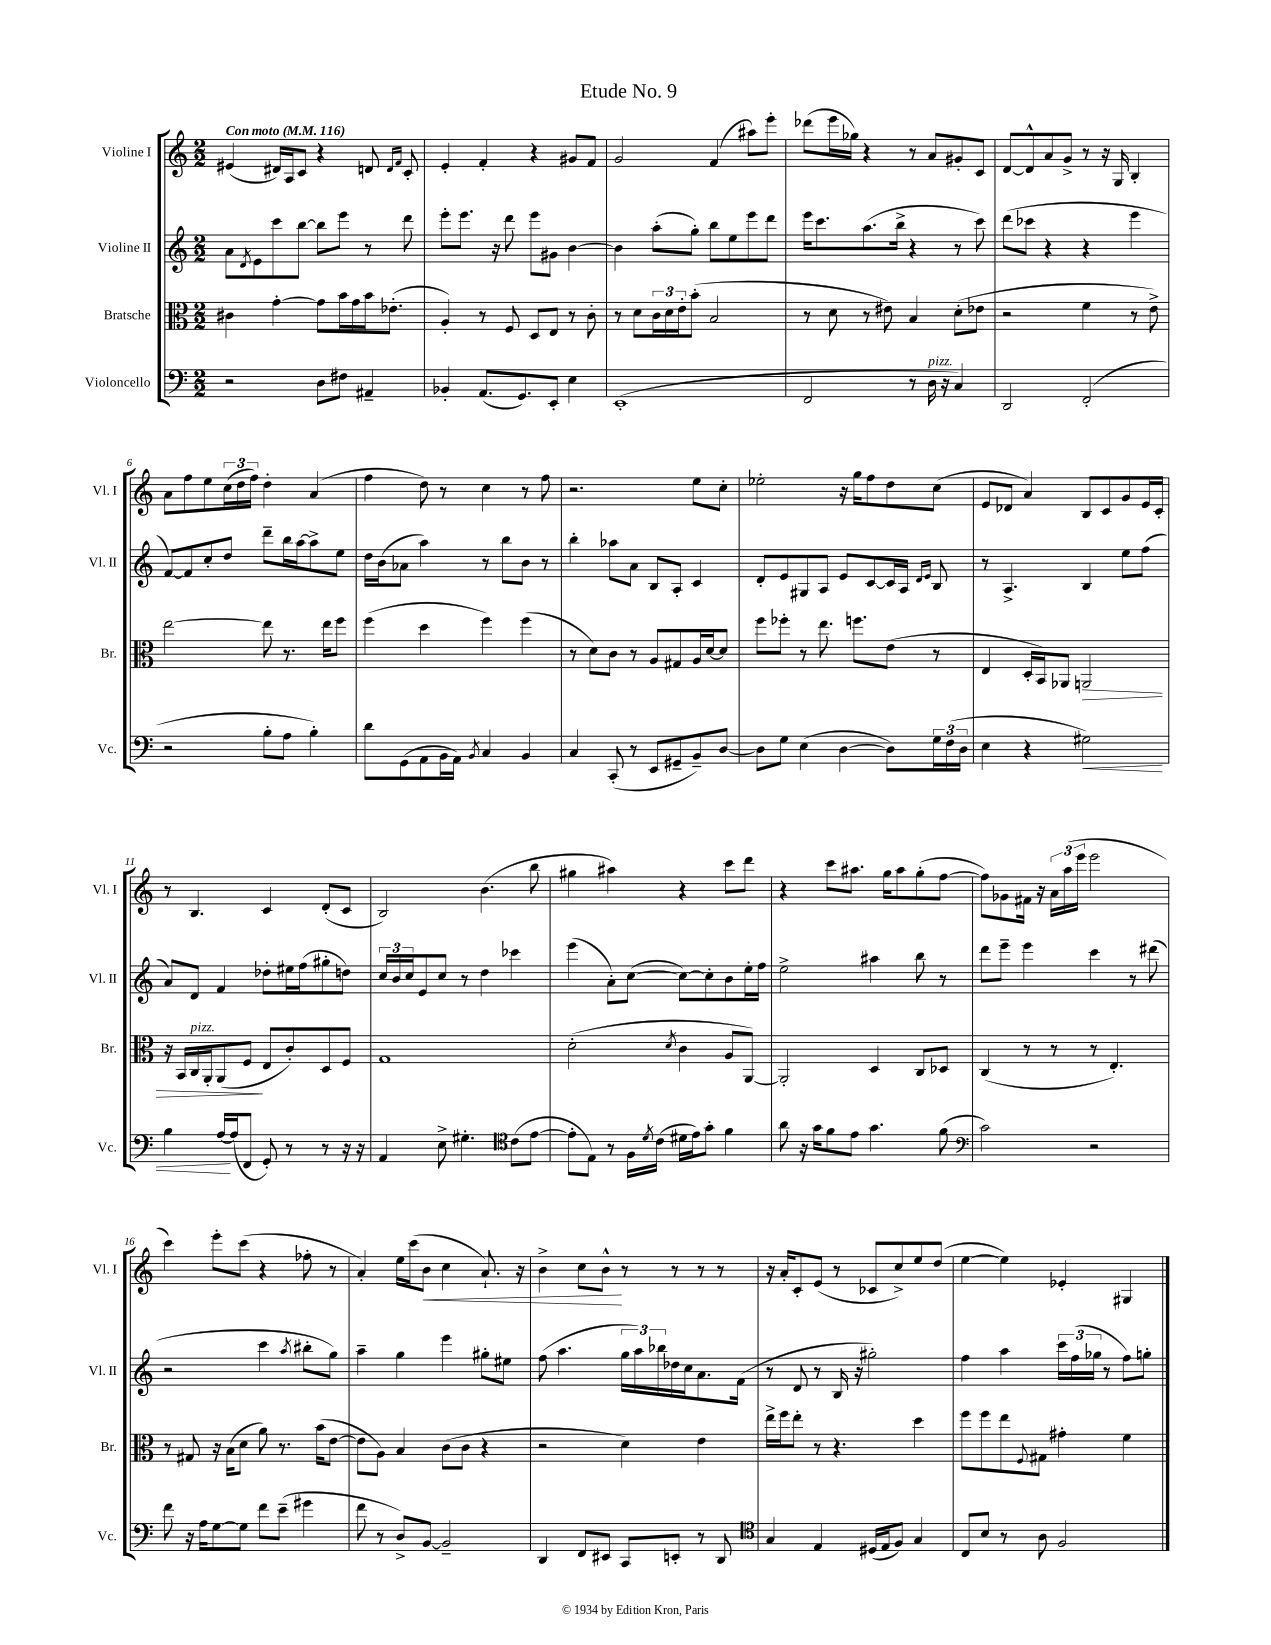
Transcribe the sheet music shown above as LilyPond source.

\header { title = "Etude No. 9" }
<<
\new StaffGroup <<
\new Staff = "s0" \with { instrumentName = "Violine I" shortInstrumentName = "Vl. I" } {
    \clef treble \key c \major \numericTimeSignature \time 2/2 \tempo "Con moto" 4 = 116
    eis'4( dis'16) a16 c'8 r4 d'8 \grace { d'16 f'16 } c'8-. |
    e'4-. f'4-. r4 gis'8 f'8 |
    g'2 f'4( ais''8) e'''8-. |
    des'''8( e'''16 ges''16) r4 r8 a'8 gis'8-. c'8 |
    d'8~ d'8-^ a'8 g'8-> r8 r16 g16 b4-. |
    a'8 f''8 e''8 \tuplet 3/2 { c''16( d''16 f''16) } d''4-. a'4( |
    f''4 d''8) r8 c''4 r8 f''8 |
    r2. e''8 c''8-. |
    ees''2-. r16 g''16 f''8 d''8 c''8( |
    e'8 des'8 a'4) b8 c'8 g'8 e'16 c'16-. |
    r8 b4. c'4 d'8-.( c'8 |
    b2) b'4.( b''8 |
    gis''4 ais''4) r4 c'''8 d'''8 |
    r4 c'''8 ais''8. g''16 ais''8 g''8-.( f''8~ |
    f''8) ges'8 fis'16 r16 \tuplet 3/2 { a'16 a''16( e'''16 } e'''2 |
    c'''4) e'''8-. c'''8( r4 fes''8-. r8 |
    a'4-.) e''16 c'''16( b'8\< c''4 a'8.-!) r16 |
    b'4-> c''8 b'8-^\! r8 r8 r8 r8 |
    r16 a'16-. c'8-. e'8( r8 ces'8 c''8->) e''8 d''8( |
    e''4~ e''4) ees'4-. gis4 \bar "|." |
}
\new Staff = "s1" \with { instrumentName = "Violine II" shortInstrumentName = "Vl. II" } {
    \clef treble \key c \major \numericTimeSignature \time 2/2
    a'8 \acciaccatura { d'8 } e'8 c'''8 b''8~ b''8 e'''8 r8 d'''8 |
    e'''8-. e'''8. r16 d'''8 e'''8 gis'8 b'4~ |
    b'4 a''8-.( g''8-.) b''8 e''8 e'''8 d'''8 |
    e'''16 c'''8. a''8.( b''16-> r4 r8 c'''8) |
    d'''8( ces'''8 r4 r4 e'''4 |
    f'8~) f'8 c''8-. d''8 d'''8-- b''16 a''16~ a''8-> e''8 |
    d''16 b'16( aes'8 a''4) r8 b''8 b'8 r8 |
    b''4-. aes''8 a'8 b8 a8-. c'4 |
    d'8-. e'8 gis8 a8 e'8 c'8~ c'16 a16 \grace { d'16 e'16 } b8 |
    r8 a4.-> b4 e''8 f''8( |
    a'8) d'8 f'4 des''8-. eis''16 f''16( gis''8-. d''8) |
    \tuplet 3/2 { c''16 b'16 c''16 } e'8 c''8 r8 d''4 ces'''4 |
    e'''4( a'8-.) c''8~( c''8~) c''8-. b'8 e''16-. f''16 |
    e''2-> ais''4 b''8 r8 |
    d'''8 e'''8-- e'''4 c'''4 r8 dis'''8( |
    r2 c'''4 \acciaccatura { a''8 } bis''8-. g''8) |
    a''4-- g''4 e'''4 gis''8-. eis''8 |
    f''8( a''4. \tuplet 3/2 { g''16 a''16) bes''16 } des''16 c''16 a'8. f'16( |
    r8 d'8 r8 b16 r16 gis''2-.) |
    f''4 a''4 \tuplet 3/2 { c'''16 f''16( ges''16 } r8 f''8) g''8-. \bar "|." |
}
\new Staff = "s2" \with { instrumentName = "Bratsche" shortInstrumentName = "Br." } {
    \clef alto \key c \major \numericTimeSignature \time 2/2
    cis'4 g'4~-. g'8 b'16 g'16 b'16 ees'8.-.( |
    a4-.) r8 f8 d8 e8 r8 c'8-. |
    r8 d'8 \tuplet 3/2 { c'16 d'16 e'16-. } b'8-.( b2 |
    r8 d'8 r8 eis'8) b4 d'8-.( ees'8 |
    r2 f'4 r8 e'8->) |
    e''2~ e''8 r8. e''16 f''8 |
    f''4( d''4 f''4) f''4( |
    r8 d'8) c'8 r8 a8 gis8 a16 d'16~ d'8 |
    f''8 fes''8-. r8 e''8. f''8. e'8( r8 |
    e4 d16-. b,16) aes,8 a,2\> |
    r16 b,16 c16^\markup { \italic "pizz." } a,16-. a,8( f8\! e8 c'8-.) d8 f8 |
    g1 |
    d'2-.( \acciaccatura { d'8 } c'4 a8 a,8~) |
    a,2-. d4 c8 des8 |
    c4( r8 r8 r8 e4.-.) |
    r8 gis8 r16 b16( d'8 a'8) r8. b'16( e'8~ |
    e'8 a8) b4 c'8( c'8 r4 |
    r2 d'4) e'4 |
    e''16-> f''16 e''8-. r8 r4. d''4 |
    f''8 f''8 e''8 \appoggiatura { f8 } gis8 gis'4-. f'4 \bar "|." |
}
\new Staff = "s3" \with { instrumentName = "Violoncello" shortInstrumentName = "Vc." } {
    \clef bass \key c \major \numericTimeSignature \time 2/2
    r2 d8 fis8 ais,4-- |
    bes,4-. a,8.( g,8.) e,8-. e4 |
    e,1-.( |
    f,2 r8 d16^\markup { \italic "pizz." } r16 c4) |
    d,2 f,2-.( |
    r2 b8-. a8 b4-.) |
    d'8 g,8( a,8 b,16 a,16) \acciaccatura { b,8 } c4 b,4 |
    c4 c,8-.( r8 e,8 gis,8-- b,8--) d8~ |
    d8 g8 e4( d4~ d8) \tuplet 3/2 { g16 f16( d16 } |
    e4 r4 gis2\<) |
    b4 a16~\! a16( f,8 g,8-.) r8 r8 r16 r16 |
    a,4 e8-> gis4.-. \clef tenor c'8( e'8~ |
    e'8-. e8) r8 f16 \acciaccatura { d'8 } c'16( dis'16 e'16) g'8-. f'4 |
    a'8 r16 g'16 f'8 e'8 g'4. f'8( |
    \clef bass c'2) r2 |
    f'8 r16 a16 g8~ g8 f'8 e'8--( gis'4 |
    f'8 r8 d8->) b,8~ b,2-- |
    d,4 f,8 eis,8 c,8 e,8-. r8 d,8 |
    \clef tenor g4 e4 dis16( e16 f8) g4 |
    c8 b8 r8 a8 f2 \bar "|." |
}
>>
>>
